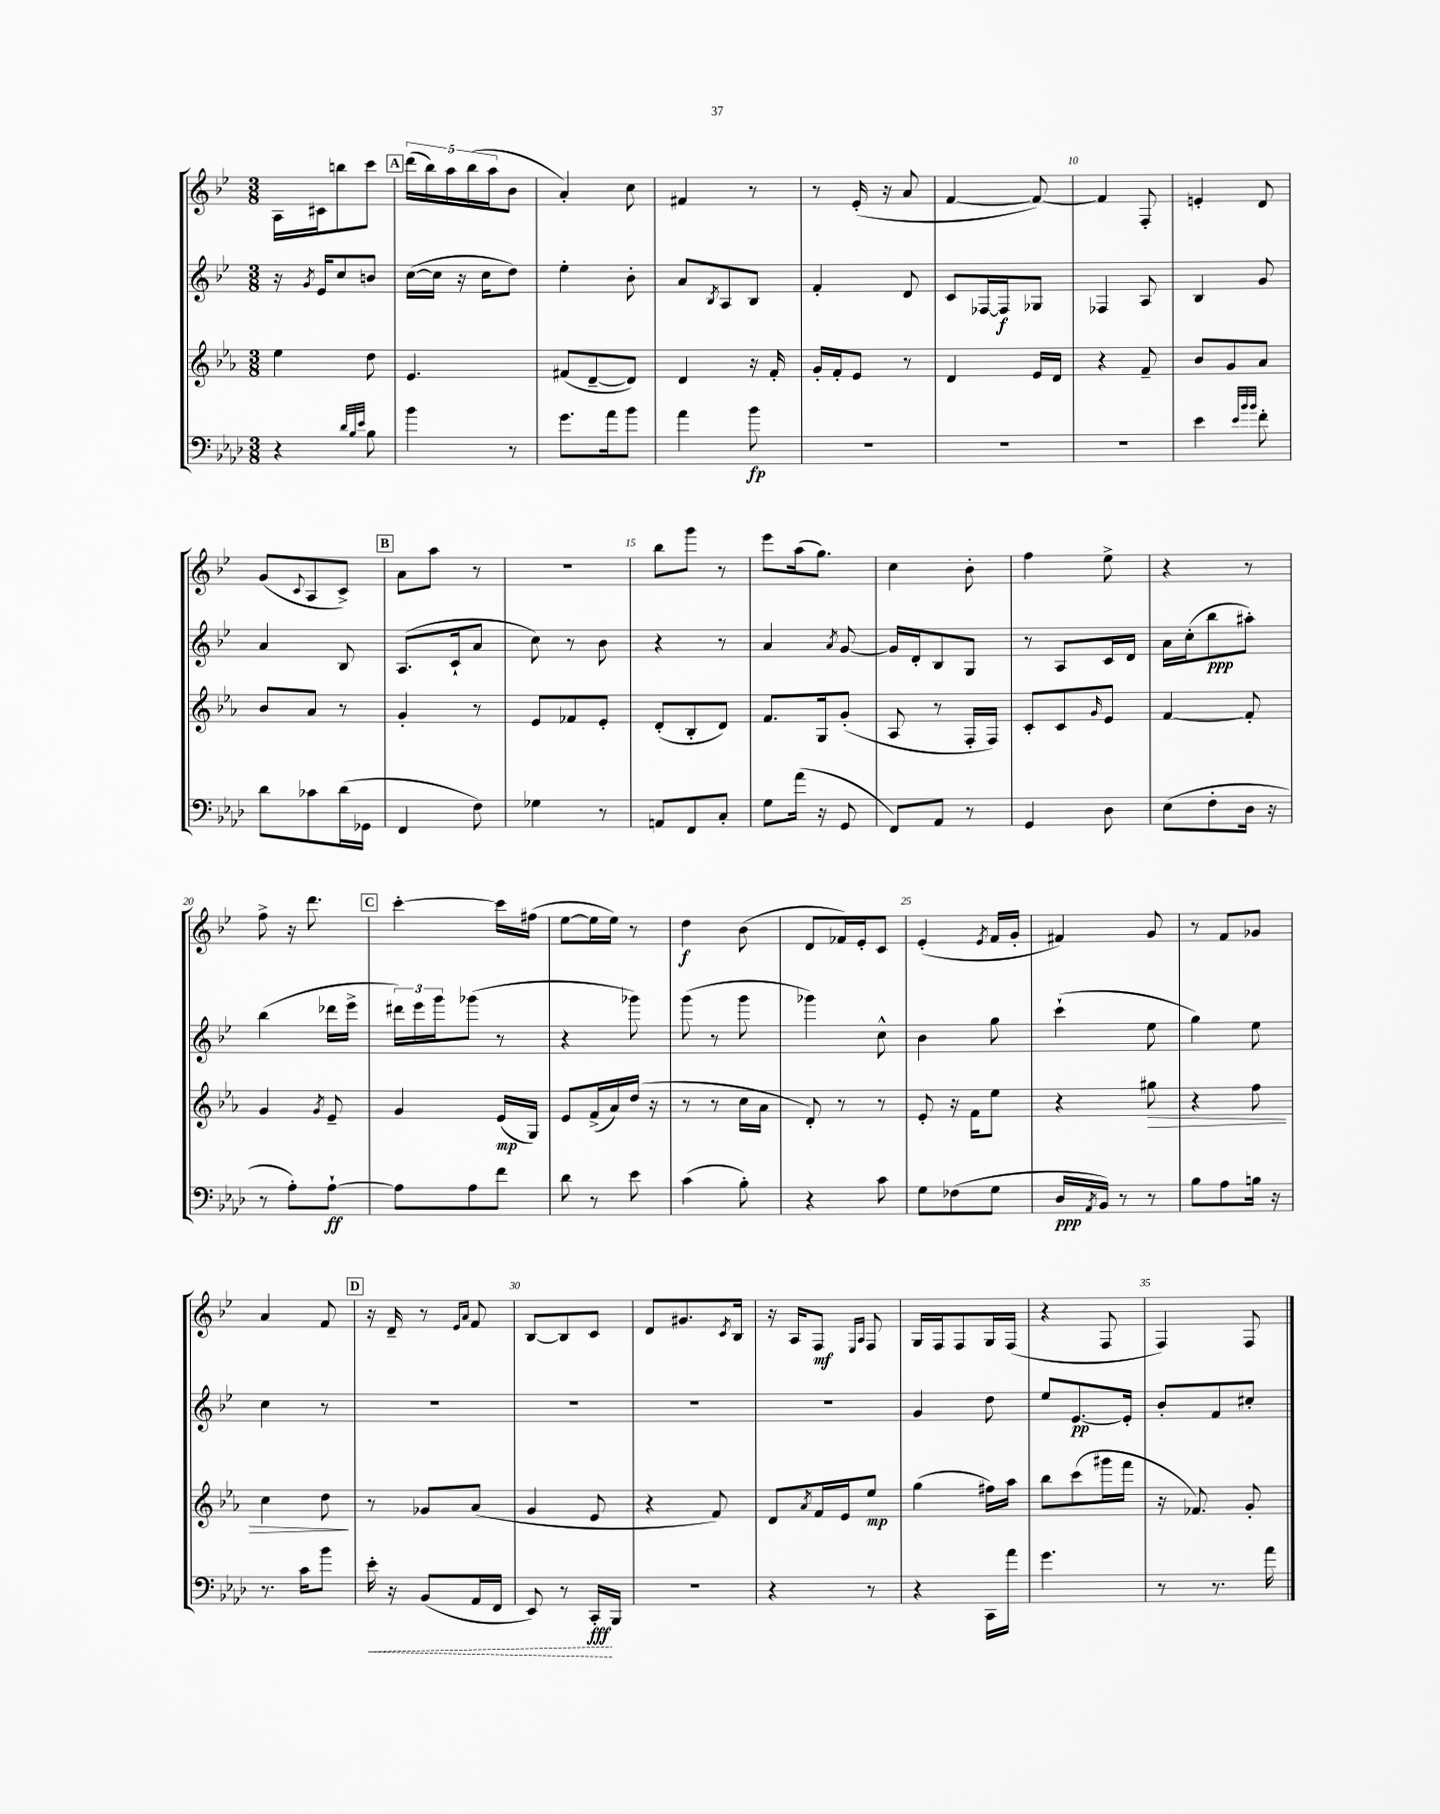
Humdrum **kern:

**kern	**dynam	**kern	**dynam	**kern	**dynam	**kern	**dynam
*part4	*part4	*part3	*part3	*part2	*part2	*part1	*part1
*staff4	*staff4	*staff3	*staff3	*staff2	*staff2	*staff1	*staff1
*clefF4	*	*clefG2	*	*clefG2	*	*clefG2	*
*k[b-e-a-d-]	*	*k[b-e-a-]	*	*k[b-e-]	*	*k[b-e-]	*
*M3/8	*	*M3/8	*	*M3/8	*	*M3/8	*
=4	=4	=4	=4	=4	=4	=4	=4
4r	.	4ee-\	.	16r	.	16A\LL	.
.	.	.	.	8qg/	.	.	.
.	.	.	.	16e-/KL	.	16c#X\J	.
.	.	.	.	8cc/	.	8bbn\	.
32qqd-/LLL	.	.	.	.	.	.	.
32qqB-/	.	.	.	.	.	.	.
32qqe-/JJJ	.	.	.	.	.	.	.
8B-\	.	8dd\	.	8bn/J	.	8ccc\J	.
!!LO:REH:place=s1:t=A
=5	=5	=5	=5	=5	=5	=5	=5
4b-\	.	4.e-/	.	([16cc\LL	.	(20ddd\LL	.
.	.	.	.	.	.	20bb-\)	.
.	.	.	.	16cc\JJ]	.	.	.
.	.	.	.	.	.	20aa\	.
.	.	.	.	16r	.	.	.
.	.	.	.	.	.	(20bb-\	.
.	.	.	.	16cc\KL	.	.	.
.	.	.	.	.	.	20aa\J	.
8r	.	.	.	8dd\J)	.	8b-\J	.
=6	=6	=6	=6	=6	=6	=6	=6
8.g\L	.	(8f#X/L	.	4ee-'\	.	4a'/)	.
.	.	[8d~/	.	.	.	.	.
16a-\k	.	.	.	.	.	.	.
8b-\J	.	8d/J])	.	8b-'\	.	8cc\	.
=7	=7	=7	=7	=7	=7	=7	=7
4a-\	.	4d/	.	8a/L	.	4f#X/	.
.	.	.	.	8qB-/	.	.	.
.	.	.	.	8A/	.	.	.
8b-\	fp	16r	.	8B-/J	.	8r	.
.	.	16f'/	.	.	.	.	.
=8	=8	=8	=8	=8	=8	=8	=8
4.r	.	16g'/LL	.	4f'/	.	8r	.
.	.	16f'/J	.	.	.	.	.
.	.	8e-/J	.	.	.	(16e-'/	.
.	.	.	.	.	.	16r	.
.	.	8r	.	8d/	.	8a/	.
=9	=9	=9	=9	=9	=9	=9	=9
4.r	.	4d/	.	8c/L	.	[4f/	.
.	.	.	.	[16F-X/L	.	.	.
.	.	.	.	16F-/J]	f	.	.
.	.	16e-/LL	.	8G-X/J	.	8f/_)	.
.	.	16d/JJ	.	.	.	.	.
=10	=10	=10	=10	=10	=10	=10	=10
4.r	.	4r	.	4F-X/	.	4f/]	.
.	.	8f~/	.	8A/	.	8F'/	.
=11	=11	=11	=11	=11	=11	=11	=11
4e-\	.	8b-/L	.	4B-/	.	4en'/	.
.	.	8g/	.	.	.	.	.
32qqe-/LLL	.	.	.	.	.	.	.
32qqb-/	.	.	.	.	.	.	.
32qqb-/JJJ	.	.	.	.	.	.	.
8f'\	.	8a-/J	.	8g/	.	8d/	.
!!LO:LB:g=z
=12	=12	=12	=12	=12	=12	=12	=12
8d-\L	.	8b-/L	.	4a/	.	(8g/L	.
.	.	.	.	.	.	8qqc/	.
8c-X\	.	8a-/J	.	.	.	8A/	.
(16d-\L	.	8r	.	8B-/	.	8c^/J)	.
16GG-X\JJ	.	.	.	.	.	.	.
!!LO:REH:place=s1:t=B
=13	=13	=13	=13	=13	=13	=13	=13
4FF/	.	4g'/	.	(8.A/L	.	8a\L	.
.	.	.	.	.	.	8aa\J	.
.	.	.	.	16c`/k	.	.	.
8F\)	.	8r	.	8a/J	.	8r	.
=14	=14	=14	=14	=14	=14	=14	=14
4G-X\	.	8e-/L	.	8cc\)	.	4.r	.
.	.	8f-X/	.	8r	.	.	.
8r	.	8e-'/J	.	8b-\	.	.	.
=15	=15	=15	=15	=15	=15	=15	=15
8AAn/L	.	(8d'/L	.	4r	.	8bb-\L	.
8FF/	.	8B-'/	.	.	.	8ggg\J	.
8C'/J	.	8d/J)	.	8r	.	8r	.
=16	=16	=16	=16	=16	=16	=16	=16
8G\L	.	8.f/L	.	4a/	.	8eee-\L	.
(16a-\Jk	.	.	.	.	.	(16aa\k	.
16r	.	16G/k	.	.	.	8.gg\J)	.
.	.	.	.	8qa/	.	.	.
8GG/	.	(8g'/J	.	[8g/	.	.	.
=17	=17	=17	=17	=17	=17	=17	=17
8FF/L)	.	8A-/	.	16g/LL]	.	4cc\	.
.	.	.	.	16d'/J	.	.	.
8AA-/J	.	8r	.	8B-/	.	.	.
8r	.	16F'/LL	.	8G/J	.	8b-'\	.
.	.	16F/JJ)	.	.	.	.	.
=18	=18	=18	=18	=18	=18	=18	=18
4GG/	.	8c'/L	.	8r	.	4ff\	.
.	.	8c/	.	8A/L	.	.	.
.	.	16qqg/	.	.	.	.	.
8D-\	.	8e-/J	.	16c/L	.	8ee-^\	.
.	.	.	.	16d/JJ	.	.	.
=19	=19	=19	=19	=19	=19	=19	=19
(8E-\L	.	[4f/	.	16a\LL	.	4r	.
.	.	.	.	(16cc'\J	.	.	.
8F'\	.	.	.	8bb-\	ppp	.	.
16D-\Jk	.	8f'/]	.	8aa#X'\J)	.	8r	.
16r	.	.	.	.	.	.	.
!!LO:LB:g=z
=20	=20	=20	=20	=20	=20	=20	=20
8r	.	4g/	.	(4bb-\	.	8ff^\	.
8A-'\L)	.	.	.	.	.	16r	.
.	.	.	.	.	.	8.ddd\	.
.	.	8qg/	.	.	.	.	.
[8A-`\J	ff	8e-~/	.	16ddd-X\LL	.	.	.
.	.	.	.	16eee-^\JJ	.	.	.
!!LO:REH:place=s1:t=C
=21	=21	=21	=21	=21	=21	=21	=21
8A-\L]	.	4g/	.	24ddd#X\LL)	.	[4ccc'\	.
.	.	.	.	24eee-\	.	.	.
.	.	.	.	24ggg\J	.	.	.
8A-\	.	.	.	(8ggg-X\J	.	.	.
8f\J	.	(16e-/LL	mp	8r	.	16ccc\LL]	.
.	.	16G/JJ)	.	.	.	(16ff#X\JJ	.
=22	=22	=22	=22	=22	=22	=22	=22
8d-\	.	8e-/L	.	4r	.	[8ee-\L	.
8r	.	(16f^/L	.	.	.	16ee-\L]	.
.	.	16a-/)	.	.	.	16ee-\JJ)	.
8e-\	.	(16dd/JJ	.	8ggg-X\)	.	8r	.
.	.	16r	.	.	.	.	.
=23	=23	=23	=23	=23	=23	=23	=23
(4c\	.	8r	.	(8ggg\	.	4dd\	f
.	.	8r	.	8r	.	.	.
8B-'\)	.	16cc\LL	.	8ggg\	.	(8b-\	.
.	.	16a-\JJ	.	.	.	.	.
=24	=24	=24	=24	=24	=24	=24	=24
4r	.	8d'/)	.	4ggg-X\)	.	8d/L	.
.	.	8r	.	.	.	16f-X/L)	.
.	.	.	.	.	.	16e-'/J	.
8c\	.	8r	.	8cc^^\	.	8c/J	.
=25	=25	=25	=25	=25	=25	=25	=25
8G\L	.	8e-'/	.	4b-\	.	(4e-'/	.
(8F-X\	.	16r	.	.	.	.	.
.	.	16f\KL	.	.	.	.	.
.	.	.	.	.	.	8qe-/	.
8G\J	.	8ee-\J	.	8gg\	.	16f/LL	.
.	.	.	.	.	.	16g'/JJ	.
=26	=26	=26	=26	=26	=26	=26	=26
16D-/LL	ppp	4r	.	(4ccc`\	.	4f#X/)	.
8qAA-/	.	.	.	.	.	.	.
16BB-/JJ)	.	.	.	.	.	.	.
8r	.	.	.	.	.	.	.
!	!	!	!LO:HP:b	!	!	!	!
8r	.	8gg#X\	>	8ee-\	.	8g/	.
=27	=27	=27	=27	=27	=27	=27	=27
8B-\L	.	4r	.	4gg\)	.	8r	.
8A-\	.	.	.	.	.	8f/L	.
16Bn\Jk	.	8ff\	.	8ee-\	.	8g-X/J	.
16r	.	.	.	.	.	.	.
!!LO:LB:g=z
=28	=28	=28	=28	=28	=28	=28	=28
8.r	.	4cc\	.	4cc\	.	4a/	.
16c\KL	.	.	.	.	.	.	.
8b-\J	.	8dd\	.	8r	.	8f/	.
.	.	.	]	.	.	.	.
!!LO:REH:place=s1:t=D
=29	=29	=29	=29	=29	=29	=29	=29
!	!LO:HP:b	!	!	!	!	!	!
16e-'\	<	8r	.	4.r	.	16r	.
16r	.	.	.	.	.	16d~/	.
(8BB-/L	.	8g-X/L	.	.	.	8r	.
.	.	.	.	.	.	16qqe-/LL	.
.	.	.	.	.	.	16qqa/JJ	.
16AA-/L	.	(8a-/J	.	.	.	8f/	.
16FF/JJ	.	.	.	.	.	.	.
=30	=30	=30	=30	=30	=30	=30	=30
8EE-/)	.	4g/	.	4.r	.	[8B-/L	.
8r	.	.	.	.	.	8B-/]	.
16CC'/LL	fff	8e-/	.	.	.	8c/J	.
16BBB-/JJ	[	.	.	.	.	.	.
=31	=31	=31	=31	=31	=31	=31	=31
4.r	.	4r	.	4.r	.	8d/L	.
.	.	.	.	.	.	8.g#X/	.
.	.	8f/)	.	.	.	.	.
.	.	.	.	.	.	8qc/	.
.	.	.	.	.	.	16B-/Jk	.
=32	=32	=32	=32	=32	=32	=32	=32
4r	.	8d/L	.	4.r	.	16r	.
.	.	.	.	.	.	16A/KL	.
.	.	8qa-/	.	.	.	.	.
.	.	16f/L	.	.	.	8F/J	mf
.	.	16e-/J	.	.	.	.	.
.	.	.	.	.	.	16qqE-/LL	.
.	.	.	.	.	.	16qqA/JJ	.
8r	.	8ee-/J	mp	.	.	8F/	.
=33	=33	=33	=33	=33	=33	=33	=33
4r	.	(4gg\	.	4g/	.	16G/LL	.
.	.	.	.	.	.	16F/J	.
.	.	.	.	.	.	8F/	.
16CC\LL	.	16ff#X\LL)	.	8dd\	.	16G/L	.
16a-\JJ	.	16aa-\JJ	.	.	.	(16F/JJ	.
=34	=34	=34	=34	=34	=34	=34	=34
4.g\	.	8bb-\L	.	8ee-/L	.	4r	.
.	.	(8ccc\	.	[8.e-/	pp	.	.
.	.	16ggg#X\L	.	.	.	8F/	.
.	.	16fff\JJ	.	16e-'/Jk]	.	.	.
=35	=35	=35	=35	=35	=35	=35	=35
8r	.	16r	.	8b-'/L	.	4F/)	.
.	.	8.f-X/)	.	.	.	.	.
8.r	.	.	.	8f/	.	.	.
.	.	8g'/	.	8cc#X'/J	.	8F/	.
16a-\	.	.	.	.	.	.	.
==	==	==	==	==	==	==	==
*-	*-	*-	*-	*-	*-	*-	*-
